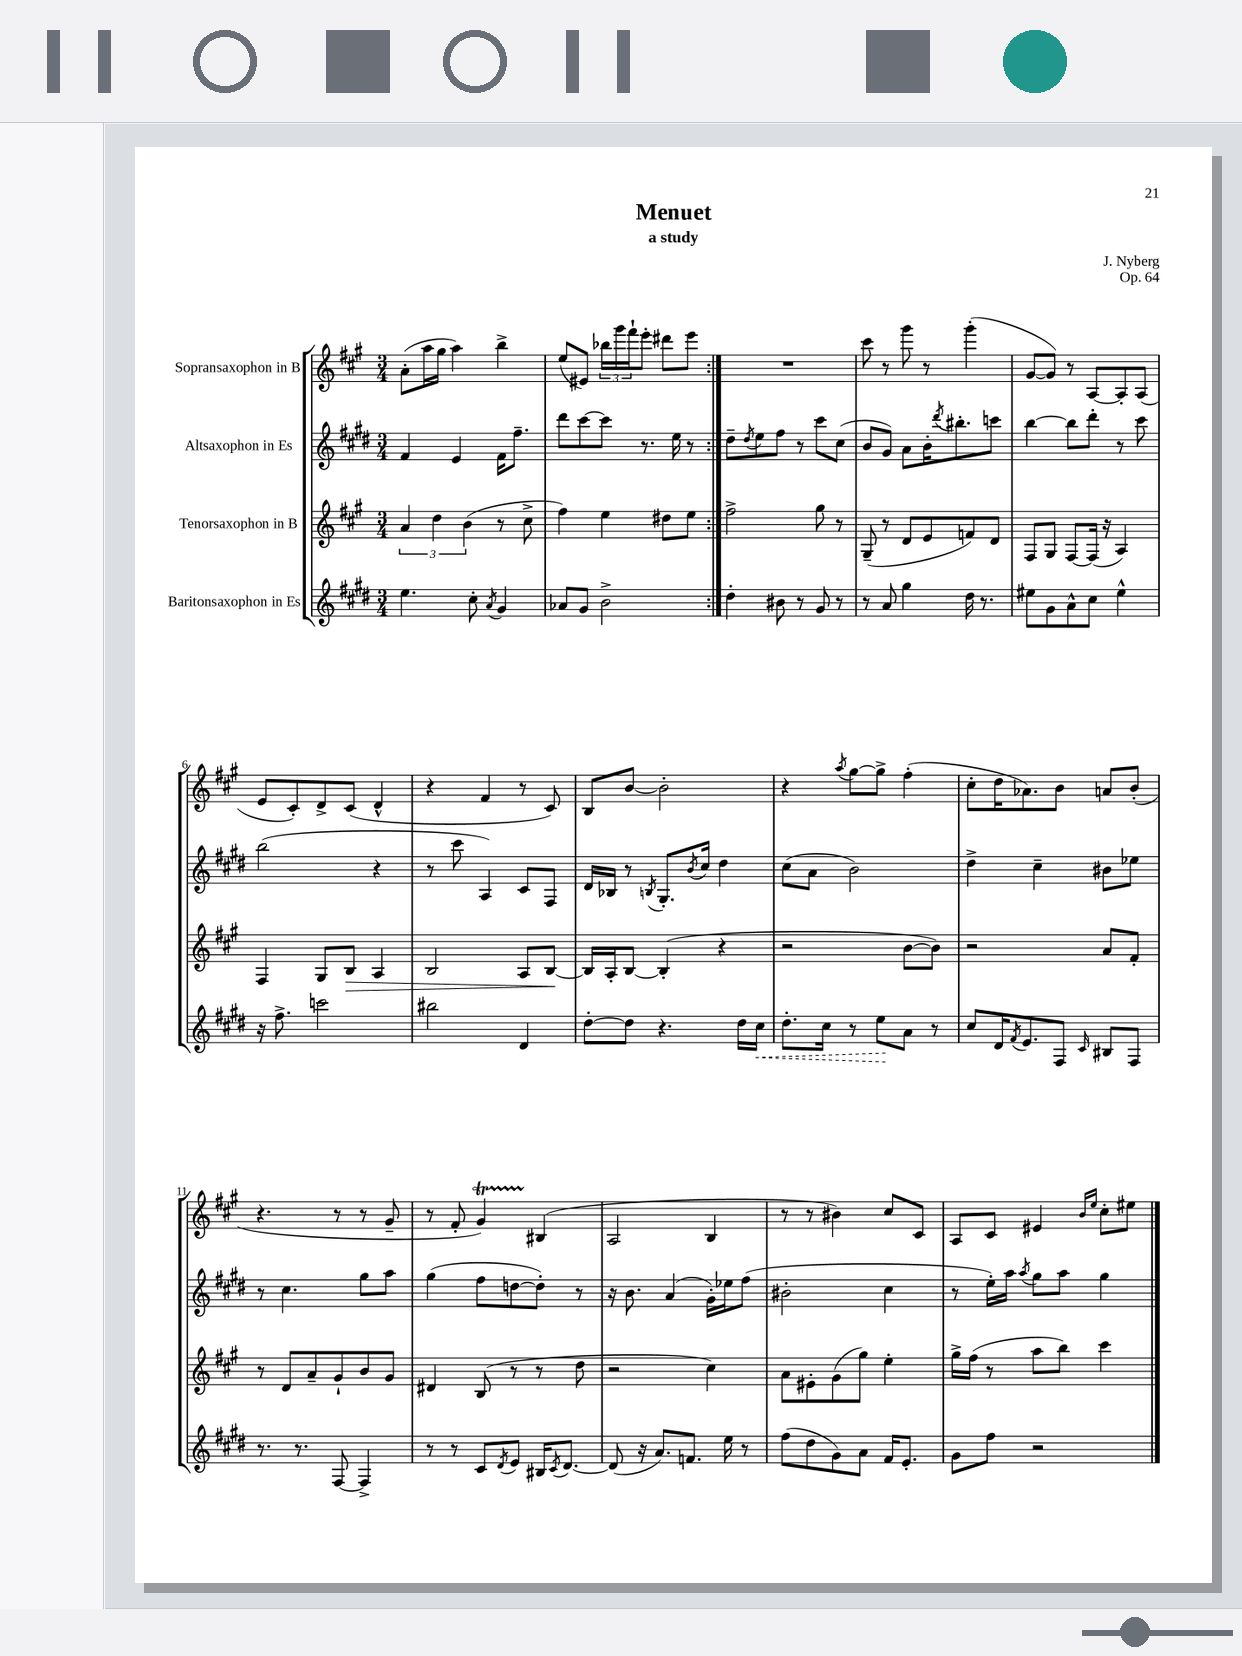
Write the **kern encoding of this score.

**kern	**dynam	**kern	**dynam	**kern	**kern
*part4	*part4	*part3	*part3	*part2	*part1
*staff4	*staff4	*staff3	*staff3	*staff2	*staff1
*I"Baritonsaxophon in Es	*	*I"Tenorsaxophon in B	*	*I"Altsaxophon in Es	*I"Sopransaxophon in B
*clefG2	*	*clefG2	*	*clefG2	*clefG2
*k[f#c#g#d#]	*	*k[f#c#g#]	*	*k[f#c#g#d#]	*k[f#c#g#]
*M3/4	*	*M3/4	*	*M3/4	*M3/4
=1	=1	=1	=1	=1	=1
4.ee\	.	6a/	.	4f#/	(8a'\L
.	.	.	.	.	16aa\L
.	.	6dd\	.	.	.
.	.	.	.	.	16gg#\JJ
.	.	.	.	4e/	4aa\)
.	.	(6b\	.	.	.
8cc#'\	.	.	.	.	.
8qa/	.	.	.	.	.
4g#/	.	8r	.	16f#\KL	4bb^\
.	.	.	.	8.ff#~\J	.
.	.	8cc#^\	.	.	.
=2	=2	=2	=2	=2	=2
8a-X/L	.	4ff#\)	.	8ddd#\L	(8ee/L
8g#/J	.	.	.	[8ccc#\	8e#X/J)
2b^\	.	4ee\	.	8ccc#\J]	24bb-X\LL
.	.	.	.	.	24ggg#\
.	.	.	.	.	24fff#`\J
.	.	.	.	8.r	8eee'\J
.	.	8dd#X\L	.	.	8ddd#X\L
.	.	.	.	16ee\	.
.	.	8ee\J	.	8r	8eee\J
=3:|!	=3:|!	=3:|!	=3:|!	=3:|!	=3:|!
4dd#'\	.	2ff#^\	.	8dd#~\L	2.r
.	.	.	.	8qdd#/	.
.	.	.	.	8ee\	.
8b#X\	.	.	.	8ff#\J	.
8r	.	.	.	8r	.
8g#/	.	8gg#\	.	8ccc#\L	.
8r	.	8r	.	(8cc#\J	.
=4	=4	=4	=4	=4	=4
8r	.	(8G#~/	.	8b/L	8ccc#\
8a/	.	8r	.	8g#/J)	8r
4gg#\	.	8d/L	.	8a\L	8ggg#\
.	.	8e/	.	16b'\K	8r
.	.	.	.	8qddd#/	.
.	.	.	.	8.bb#X'\	.
16dd#\	.	8fn/)	.	.	(4ggg#'\
8.r	.	.	.	.	.
.	.	8d/J	.	8cccn\J	.
=5	=5	=5	=5	=5	=5
8ee#X\L	.	8F#/L	.	[4bb\	[8g#/L
8g#\	.	8G#/J	.	.	8g#/J])
8a^^\	.	[8F#/L	.	8bb\L]	8r
8cc#\J	.	(16F#/Jk]	.	8ddd#'\J	[8A/L
.	.	16r	.	.	.
4ee#^^\	.	4A/)	.	8r	8A'/]
.	.	.	.	8ccc#\	(8A/J
!!LO:LB:g=z
=6	=6	=6	=6	=6	=6
16r	.	4F#/	.	(2bb\	8e/L
8.ff#^\	.	.	.	.	.
.	.	.	.	.	8c#'/)
2cccn\	.	8G#/L	.	.	8d^/
!	!	!	!LO:HP:b	!	!
.	.	8B/J	>	.	(8c#/J
.	.	4A/	.	4r	4d^^/
=7	=7	=7	=7	=7	=7
2bb#X\	.	2B/	.	8r	4r
.	.	.	.	8ccc#\	.
.	.	.	.	4A/)	4f#/
4d#/	.	8A/L	.	8c#/L	8r
.	.	[8B/J	.	8F#/J	8c#/)
.	.	.	]	.	.
=8	=8	=8	=8	=8	=8
[8dd#'\L	.	16B/LL]	.	16d#/LL	8B/L
.	.	16A'/J	.	16B-X/JJ	.
8dd#\J]	.	[8B/J	.	8r	[8b/J
.	.	.	.	8qBn/	.
4.r	.	(4B'/]	.	8.G#'/L	2b'\]
.	.	.	.	8qb/	.
.	.	.	.	16cc#/Jk	.
.	.	4r	.	4dd#\	.
16dd#\LL	.	.	.	.	.
!	!LO:HP:b	!	!	!	!
16cc#\JJ	<	.	.	.	.
=9	=9	=9	=9	=9	=9
8.dd#'\L	.	2r	.	(8cc#\L	4r
.	.	.	.	8a\J	.
16cc#\Jk	.	.	.	.	.
.	.	.	.	.	8qaa/
8r	.	.	.	2b\)	[8gg#\L
8ee\L	.	.	.	.	8gg#^\J]
8a\J	[	[8b\L	.	.	(4ff#'\
8r	.	8b\J])	.	.	.
=10	=10	=10	=10	=10	=10
8cc#/L	.	2r	.	4dd#^\	8cc#'\L
16d#/K	.	.	.	.	16dd\K
8qf#/	.	.	.	.	.
8.e/	.	.	.	.	8.a-X\)
.	.	.	.	4cc#~\	.
8F#/J	.	.	.	.	8b\J
16qqc#/	.	.	.	.	.
8B#X/L	.	8a/L	.	8b#X\L	8an/L
8F#/J	.	8f#'/J	.	8ee-X\J	(8b'/J
!!LO:LB:g=z
=11	=11	=11	=11	=11	=11
8.r	.	8r	.	8r	4.r
.	.	8d/L	.	4.cc#\	.
8.r	.	.	.	.	.
.	.	8a~/	.	.	.
[8F#/	.	8g#`/	.	.	8r
4F#^/]	.	8b/	.	8gg#\L	8r
.	.	8g#/J	.	8aa\J	8g#~/
=12	=12	=12	=12	=12	=12
8r	.	4d#X/	.	(4gg#\	8r
8r	.	.	.	.	8f#'/
8c#/L	.	(8B/	.	8ff#\L	4g#t/)
8qd#/	.	.	.	.	.
8e/J	.	8r	.	[8ddn\	.
16B#X/KL	.	8r	.	8dd'\J])	(4B#X/
8qc#/	.	.	.	.	.
[8.d#/J	.	.	.	.	.
.	.	8dd\	.	8r	.
=13	=13	=13	=13	=13	=13
(8d#/]	.	2r	.	16r	2A/
.	.	.	.	8.b\	.
16r	.	.	.	.	.
8.a/L)	.	.	.	.	.
.	.	.	.	(4a/	.
8.fn/J	.	.	.	.	.
.	.	4cc#\)	.	16g#'\LL)	4B/
16ee\	.	.	.	16ee-X\J	.
8r	.	.	.	(8ff#\J	.
=14	=14	=14	=14	=14	=14
(8ff#\L	.	8a\L	.	2b#X'\	8r
8dd#\	.	8e#X'\	.	.	8r
8g#\)	.	(8g#\	.	.	4b#X\)
8a\J	.	8gg#\J)	.	.	.
16f#/KL	.	4ee'\	.	4cc#\	8cc#/L
8.e'/J	.	.	.	.	.
.	.	.	.	.	8c#/J
=15	=15	=15	=15	=15	=15
8g#\L	.	16gg#^\LL	.	8r	8A/L
.	.	(16ff#\JJ	.	.	.
8ff#\J	.	8r	.	16ee'\LL)	8c#/J
.	.	.	.	16aa\JJ	.
.	.	.	.	8qaa/	.
2r	.	8aa\L	.	8gg#\L	4e#X/
.	.	8bb\J)	.	8aa\J	.
.	.	.	.	.	16qqb/LL
.	.	.	.	.	16qqee/JJ
.	.	4ccc#\	.	4gg#\	8cc#'\L
.	.	.	.	.	8ee#X\J
==	==	==	==	==	==
*-	*-	*-	*-	*-	*-
